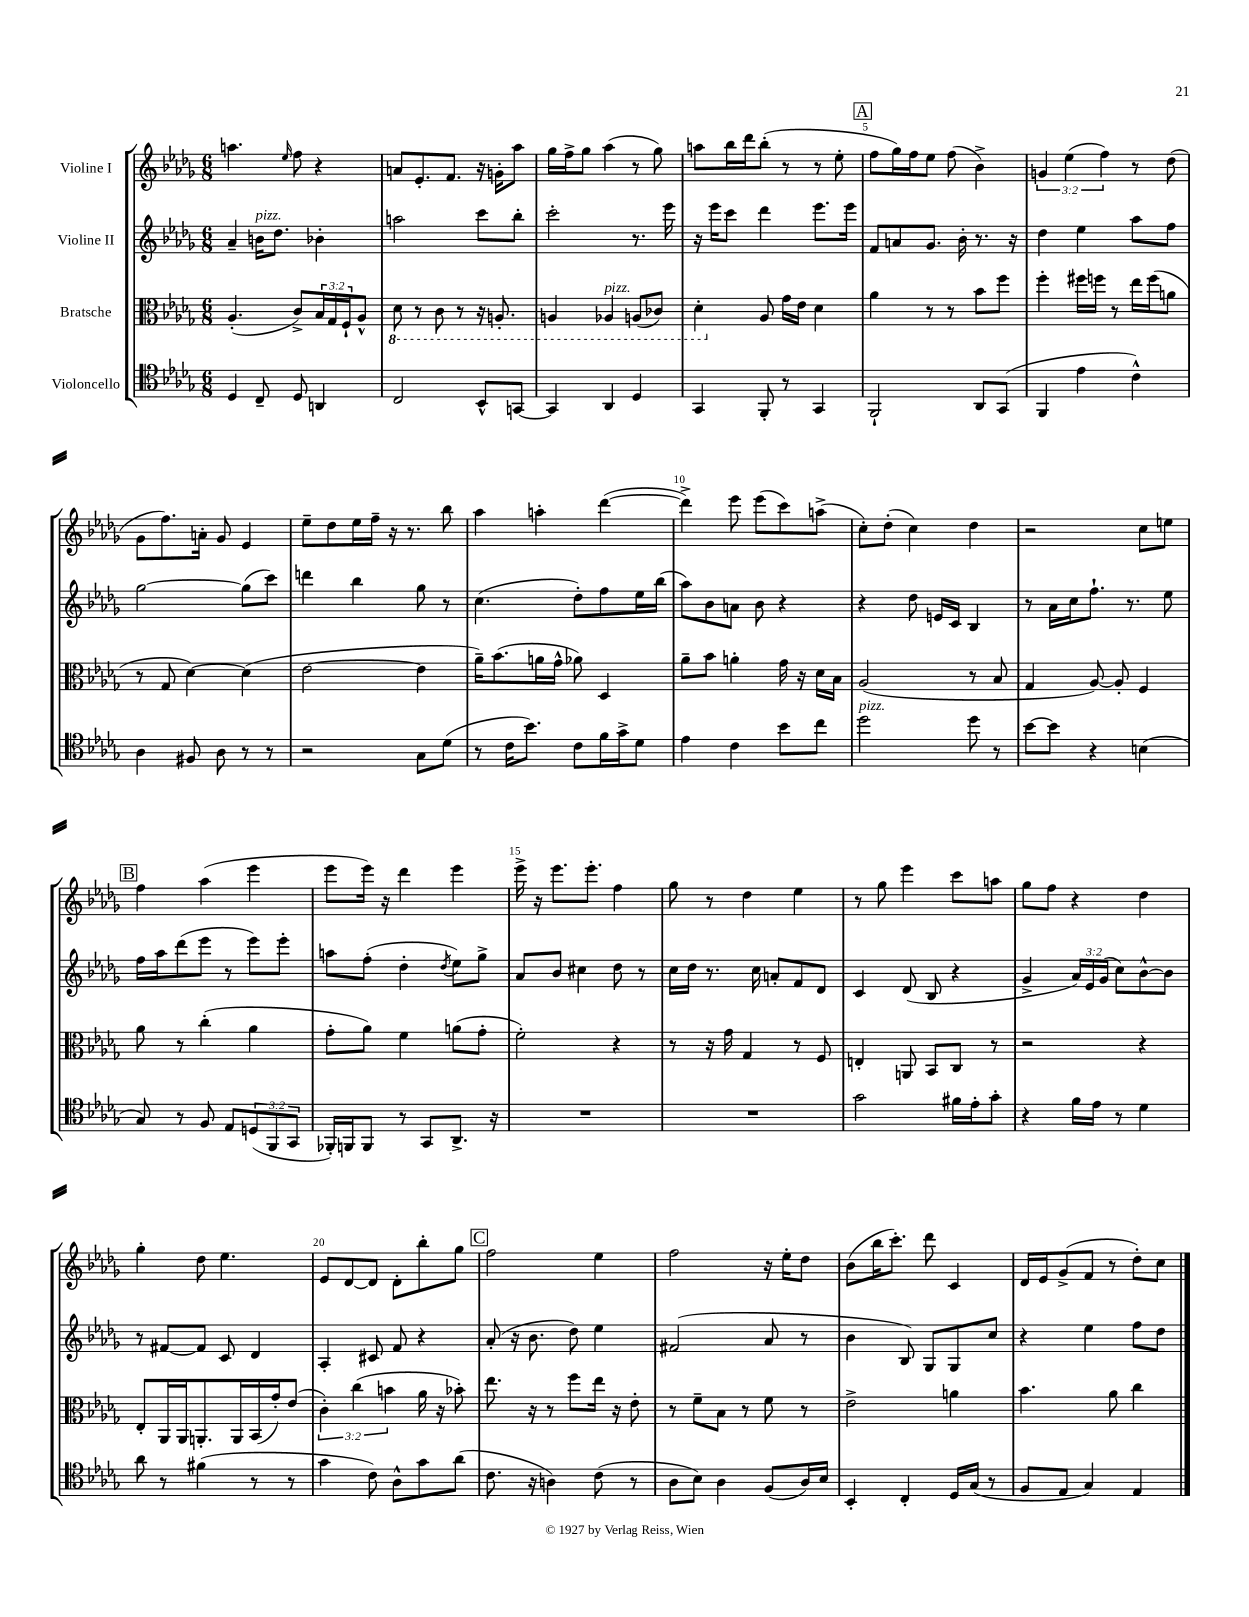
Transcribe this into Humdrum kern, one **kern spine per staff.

**kern	**kern	**kern	**kern
*staff4	*staff3	*staff2	*staff1
*clefC4	*clefC3	*clefG2	*clefG2
*k[b-e-a-d-g-]	*k[b-e-a-d-g-]	*k[b-e-a-d-g-]	*k[b-e-a-d-g-]
*M6/8	*M6/8	*M6/8	*M6/8
4D-/	(4.A-'/	4a-~/	4.aa\
8C~/	.	16b\LK	.
.	.	8.dd-\J	.
.	.	.	16qqee-/
8D-/	8c^/L)	.	8ff\
4AA/	24B-/L	4b-'\	4r
.	24G-/	.	.
.	24F`/J	.	.
.	8A-^^/J	.	.
=	=	=	=
2C/	8D-\	2aa\	8a/L
.	8r	.	8.e-'/
.	8C\	.	.
.	.	.	8.f/J
.	8r	.	.
8BB-^^/L	16r	8ccc\L	16r
.	8.AA'/	.	16g'\LK
[8GG/J	.	8bb-'\J	8aa-\J
=	=	=	=
4GG/]	4AA/	2ccc'\	16gg-\LL
.	.	.	16ff^\J
.	.	.	8gg-\J
4AA-/	4AA-/	.	(4aa-\
4D-/	(8AA/L	8.r	8r
.	8C-/J)	.	8gg-\)
.	.	16eee-\	.
=	=	=	=
4GG-/	4D-'\	16r	8aa\L
.	.	16eee-\LK	.
.	.	8ccc\J	16bb-\L
.	.	.	16ddd-\J
8FF'/	8A-/	4ddd-\	(8bb-'\J
8r	16g-\LL	.	8r
.	16e-\JJ	.	.
4GG-/	4d-\	8.eee-\L	8r
.	.	.	8ee-'\
.	.	16eee-\Jk	.
=	=	=	=
2FF`/	4a-\	8f/L	8ff\L
.	.	8a/	16gg-\L)
.	.	.	16ff\J
.	8r	8.g-/J	8ee-\J
.	8r	.	(8ff\
.	.	16b-'\	.
8AA-/L	8b-\L	8.r	4b-^\)
(8GG-/J	8ff\J	.	.
.	.	16r	.
=	=	=	=
4FF/	4ff'\	4dd-\	6g/
.	.	.	(6ee-\
4e-\	16ff#\LL	4ee-\	.
.	16ff\JJ	.	.
.	.	.	6ff\)
.	8r	.	.
4c^^\)	16ee-\LL	8aa-\L	8r
.	(16ff\J	.	.
.	8a\J	8ff\J	(8dd-\
=	=	=	=
4A-\	8r	[2gg-\	8g-\L
.	8G-/	.	8.ff\)
8F#/	[4d-\)	.	.
.	.	.	16a'\Jk
8A-\	.	.	8g-/
8r	(4d-\]	(8gg-\]L	4e-/
8r	.	8ccc\J)	.
=	=	=	=
2r	[2e-\	4ddd\	8ee-~\L
.	.	.	8dd-\
.	.	4bb-\	16ee-\L
.	.	.	16ff~\JJ
.	.	.	16r
.	.	.	8.r
8G-\L	4e-\]	8gg-\	.
(8d-\J	.	8r	8bb-\
=	=	=	=
8r	16a-~\LK)	(4.cc\	4aa-\
.	(8.b-\	.	.
16c\LK	.	.	.
8.b-\J)	.	.	.
.	16a\L	.	4aa'\
.	16g-^^\JJ	.	.
8c\L	8a-\)	8dd-'\L)	.
16f\L	4D-/	8ff\	([4ddd-\
16g-^\J	.	.	.
8d-\J	.	16ee-\L	.
.	.	(16bb-\JJ	.
=	=	=	=
4e-\	8a-~\L	8aa-\L)	4ddd-^\])
.	8b-\J	8b-\	.
4c\	4a'\	8a\J	8eee-\
.	.	8b-\	(8eee-\L
8b-\L	16g-\	4r	8ccc\)
.	16r	.	.
8cc\J	16d-\LL	.	(8aa^\J
.	16B-\JJ	.	.
=	=	=	=
2dd-\	(2A-/	4r	8cc'\L)
.	.	.	(8dd-'\J
.	.	8dd-\	4cc\)
.	.	16e/LL	.
.	.	16c/JJ	.
8dd-\	8r	4B-/	4dd-\
8r	8B-/	.	.
=	=	=	=
[8b-\L	4G-/	8r	2r
8b-\]J	.	16a-\LL	.
.	.	16cc\J	.
4r	[8A-/)	8.ff`\J	.
.	8A-'/]	.	.
.	.	8.r	.
(4B\	4F/	.	8cc\L
.	.	8ee-\	8ee\J
=	=	=	=
8G-/)	8a-\	16ff\LL	4ff\
.	.	16aa-\J	.
8r	8r	(8ddd-\	.
8F/	(4cc'\	8eee-\J	(4aa-\
8E-/L	.	8r	.
(12D/	4a-\	8eee-\L)	4eee-\
12FF/	.	.	.
.	.	8eee-'\J	.
12GG-/J	.	.	.
=	=	=	=
16FF-'/LL)	8g-'\L	8aa\L	8eee-\L
16FF/J	.	.	.
8FF/J	8a-\J)	(8ff'\J	16eee-\Jk)
.	.	.	16r
8r	4f\	4dd-'\	4ddd-\
8GG-/L	.	.	.
.	.	8qdd-/	.
8.AA-^/J	(8a\L	8ee-\L)	4eee-\
.	8g-'\J	8gg-^\J	.
16r	.	.	.
=	=	=	=
2.r	2f'\)	8a-/L	16eee-^\
.	.	.	16r
.	.	8b-/J	8.eee-\L
.	.	4cc#\	.
.	.	.	8.eee-'\J
.	4r	8dd-\	4ff\
.	.	8r	.
=	=	=	=
2.r	8r	16cc\LL	8gg-\
.	.	16dd-\JJ	.
.	16r	8.r	8r
.	16g-\	.	.
.	4G-/	.	4dd-\
.	.	16cc\	.
.	.	8a'/L	.
.	8r	8f/	4ee-\
.	8F/	8d-/J	.
=	=	=	=
2g-\	4E'/	4c/	8r
.	.	.	8gg-\
.	8AA/	(8d-/	4eee-\
.	8BB-/L	8B-/	.
16f#\LL	8C/J	4r	8ccc\L
16e-'\J	.	.	.
8g-'\J	8r	.	8aa\J
=	=	=	=
4r	2r	4g-^/	8gg-\L
.	.	.	8ff\J
16f\LL	.	24a-/LL)	4r
.	.	24e-/	.
16e-\JJ	.	.	.
.	.	(24g-/JJ	.
8r	.	8cc\L)	.
4d-\	4r	[8b-^^\	4dd-\
.	.	8b-\]J	.
=	=	=	=
8a-\	8E-'/L	8r	4gg-'\
8r	16AA-/L	[8f#/L	.
.	16AA-/J	.	.
(4f#\	8.AA'/	8f#/]J	8dd-\
.	.	8c/	4.ee-\
.	16AA/L	.	.
8r	(16BB-/	4d-/	.
.	16g-'/J)	.	.
8r	(8e-/J	.	.
=	=	=	=
4g-\	6c'\)	4A-'/	8e-/L
.	.	.	[8d-/
.	(6cc\	.	.
8c\)	.	8c#/	8d-/]J
.	6b\	.	.
8A-^^\L	.	8f/	8d-'\L
8g-\	16a-\	4r	8bb-'\
.	16r	.	.
(8a-\J	8b-'\)	.	8gg-\J
=	=	=	=
8.c\	8.ee-\	(8a-'/	2ff\
.	.	16r	.
16r	16r	8.b-\	.
4A\)	8r	.	.
.	8ff\L	8dd-\)	.
(8c\	16ee-\Jk	4ee-\	4ee-\
.	16r	.	.
8r	8e-'\	.	.
=	=	=	=
8A-\L	8r	(2f#/	2ff\
8B-\J)	8f~\L	.	.
4A-\	8B-\J	.	.
.	8r	.	.
(8F/L	8f\	8a-/	16r
.	.	.	16ee-'\LK
16A-/L)	8r	8r	8dd-\J
16B-/JJ	.	.	.
=	=	=	=
4BB-'/	2e-^\	4b-\	(8b-\L
.	.	.	16bb-\K
.	.	.	8.ccc'\J)
4C'/	.	8B-/)	.
.	.	8G-/L	8ddd-\
16D-/LL	4a\	8G-/	4c/
(16G-/JJ	.	.	.
8r	.	8cc/J	.
=	=	=	=
8F/L	4.b-\	4r	16d-/LL
.	.	.	16e-/J
8E-/J	.	.	(8g-^/
4G-/)	.	4ee-\	8f/J
.	8a-\	.	8r
4E-/	4cc\	8ff\L	8dd-'\L)
.	.	8dd-\J	8cc\J
==	==	==	==
*-	*-	*-	*-
